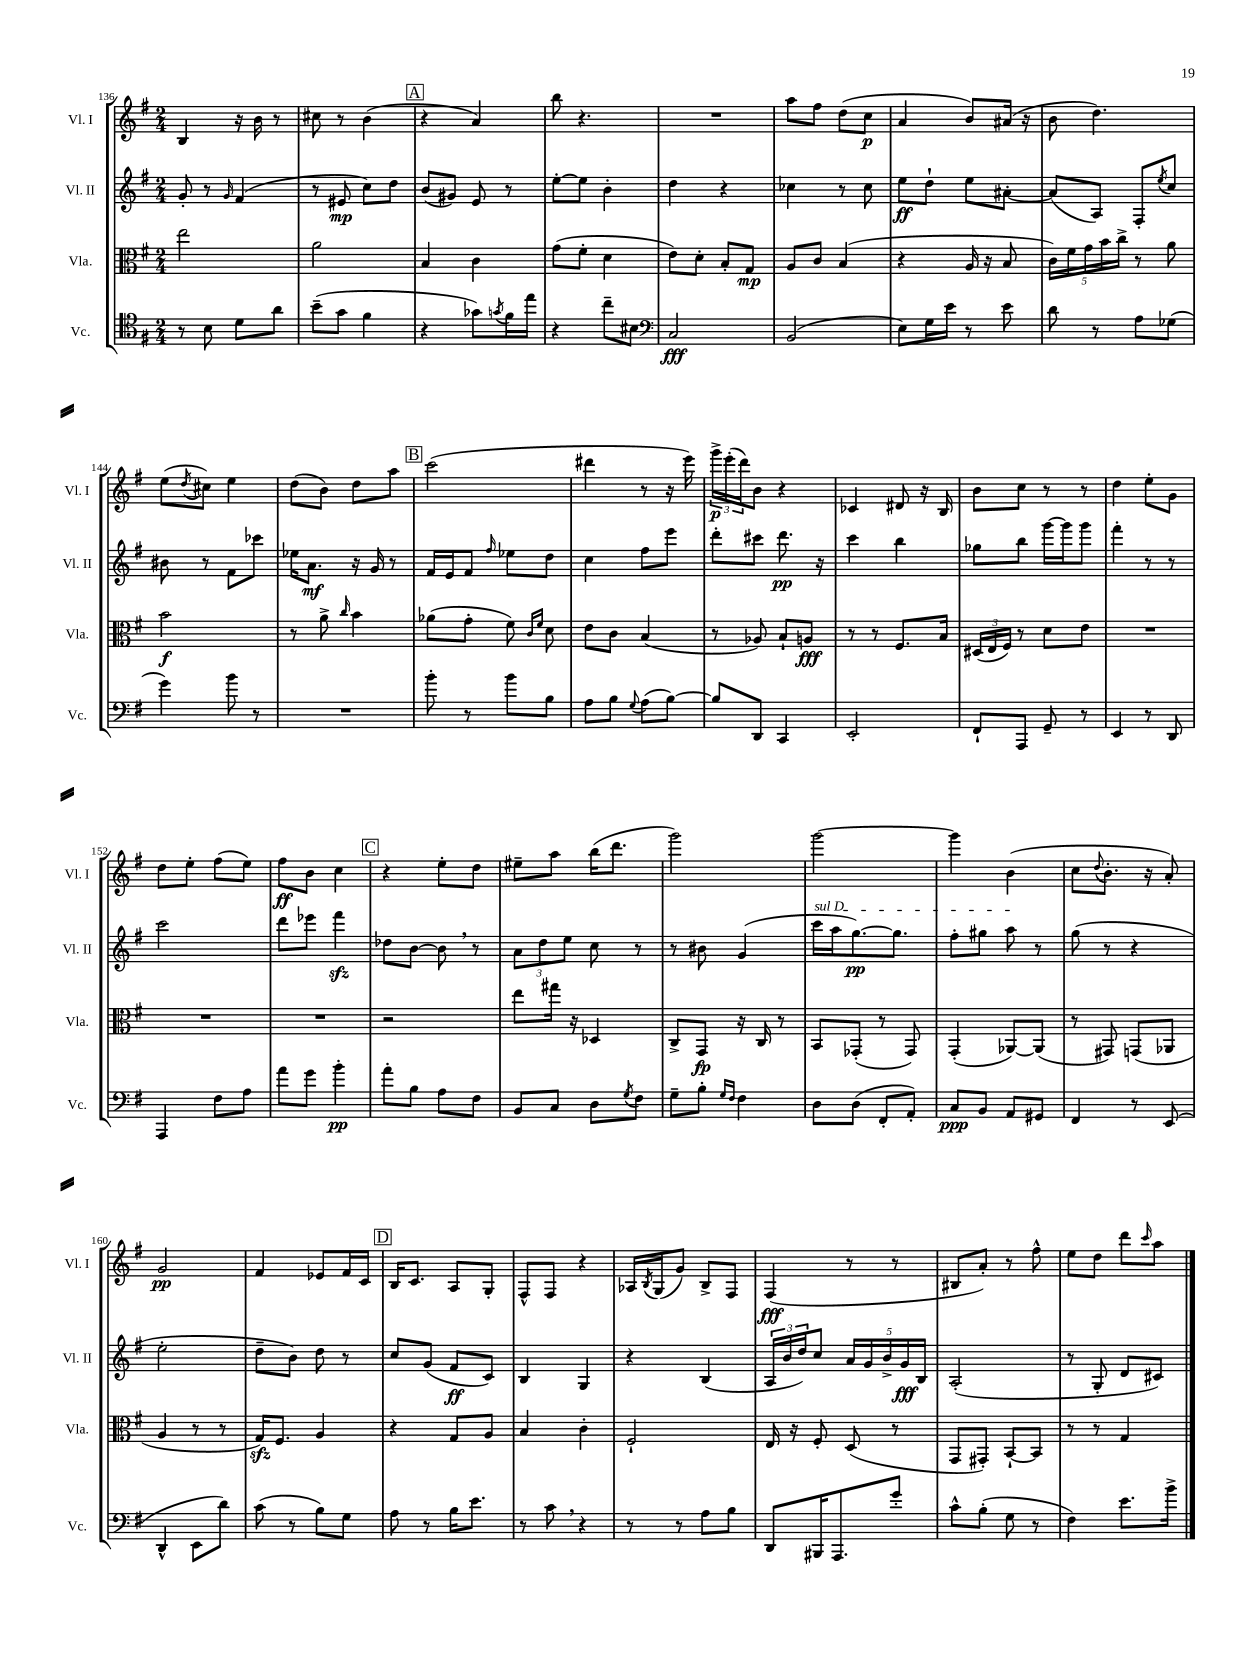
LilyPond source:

<<
\new StaffGroup <<
\new Staff = "s0" \with { instrumentName = "Vl. I" shortInstrumentName = "Vl. I" } {
    \clef treble \key g \major \numericTimeSignature \time 2/4
    b4 r16 b'16 r8 |
    cis''8 r8 b'4( |
    \mark \markup { \box "A" } r4 a'4) |
    b''8 r4. |
    R2 |
    a''8 fis''8 d''8( c''8\p |
    a'4 b'8) ais'16( r16 |
    b'8 d''4.) |
    e''8( \acciaccatura { d''8 } cis''8) e''4 |
    d''8( b'8) d''8 a''8 |
    \mark \markup { \box "B" } c'''2( |
    dis'''4 r8 r16 e'''16) |
    \tuplet 3/2 { g'''16->\p e'''16-.( d'''16) } b'8 r4 |
    ces'4 dis'8 r16 b16 |
    b'8 c''8 r8 r8 |
    d''4 e''8-. g'8 |
    d''8 e''8-. fis''8( e''8) |
    fis''8\ff b'8 c''4 |
    \mark \markup { \box "C" } r4 e''8-. d''8 |
    eis''8-- a''8 b''16( d'''8. |
    g'''2) |
    g'''2~ |
    g'''4 b'4( |
    c''8 \appoggiatura { d''8 } b'8.-. r16 a'8-.) |
    g'2\pp |
    fis'4 ees'8 fis'16 c'16 |
    \mark \markup { \box "D" } b16 c'8. a8 g8-. |
    fis8-^ fis8 r4 |
    aes16 \acciaccatura { b8 } g16( g'8) b8-> fis8 |
    fis4\fff( r8 r8 |
    bis8 a'8-.) r8 fis''8-^ |
    e''8 d''8 d'''8 \grace { c'''16 } a''8 \bar "|." |
}
\new Staff = "s1" \with { instrumentName = "Vl. II" shortInstrumentName = "Vl. II" } {
    \clef treble \key g \major \numericTimeSignature \time 2/4
    g'8-. r8 \grace { g'16 } fis'4( |
    r8 eis'8\mp c''8) d''8 |
    \mark \markup { \box "A" } b'8( gis'8) e'8 r8 |
    e''8~-. e''8 b'4-. |
    d''4 r4 |
    ces''4 r8 ces''8 |
    e''8\ff d''8-! e''8 ais'8~-. |
    ais'8( a8) fis8-. \acciaccatura { e''8 } c''8 |
    bis'8 r8 fis'8 ces'''8 |
    ees''16 a'8.\mf r16 g'16 r8 |
    \mark \markup { \box "B" } fis'16 e'16 fis'8 \grace { fis''16 } ees''8 d''8 |
    c''4 fis''8 e'''8 |
    d'''8-. cis'''8 d'''8.\pp r16 |
    c'''4 b''4 |
    ges''8 b''8 g'''16~ g'''16 g'''8 |
    fis'''4-. r8 r8 |
    c'''2 |
    d'''8 ees'''8 fis'''4\sfz |
    \mark \markup { \box "C" } des''8 b'8~ b'8 \breathe r8 |
    \tuplet 3/2 { a'8 d''8 e''8 } c''8 r8 |
    r8 bis'8 g'4( |
    \once \override TextSpanner.bound-details.left.text = \markup { \italic "sul D" } c'''16\startTextSpan a''16 g''8.~\pp) g''8. |
    fis''8-. gis''8 a''8\stopTextSpan r8 |
    g''8( r8 r4 |
    e''2-. |
    d''8-- b'8) d''8 r8 |
    \mark \markup { \box "D" } c''8 g'8( fis'8\ff c'8) |
    b4 g4 |
    r4 b4( |
    \tuplet 3/2 { a16 b'16 d''16) } c''8 \tuplet 5/4 { a'16 g'16 b'16-> g'16\fff b16 } |
    a2-.( |
    r8 g8-. d'8 cis'8) \bar "|." |
}
\new Staff = "s2" \with { instrumentName = "Vla." shortInstrumentName = "Vla." } {
    \clef alto \key g \major \numericTimeSignature \time 2/4
    e''2 |
    a'2 |
    \mark \markup { \box "A" } b4 c'4 |
    g'8( fis'8-. d'4 |
    e'8) d'8-. b8-. g8\mp |
    a8 c'8 b4( |
    r4 a16 r16 b8 |
    \tuplet 5/4 { c'16) fis'16 g'16 b'16 c''16-> } r8 a'8 |
    b'2\f |
    r8 a'8-> \grace { c''16 } b'4 |
    \mark \markup { \box "B" } aes'8( g'8-. fis'8) \grace { c'16 fis'16 } d'8 |
    e'8 c'8 b4( |
    r8 aes8) b8-! a8\fff |
    r8 r8 fis8. b16 |
    \tuplet 3/2 { dis16( e16 fis16) } r8 d'8 e'8 |
    R2 |
    R2 |
    R2 |
    \mark \markup { \box "C" } r2 |
    e''8 gis''16 r16 des4 |
    c8-> g,8\fp r16 c16 r8 |
    b,8 ges,8-.( r8 ges,8) |
    g,4-.( aes,8~) aes,8( |
    r8 gis,8) g,8( aes,8 |
    a4 r8 r8 |
    g16\sfz) fis8. a4 |
    \mark \markup { \box "D" } r4 g8 a8 |
    b4 c'4-. |
    fis2-! |
    e16 r16 fis8-. d8( r8 |
    g,8 gis,8-.) b,8~-! b,8 |
    r8 r8 g4 \bar "|." |
}
\new Staff = "s3" \with { instrumentName = "Vc." shortInstrumentName = "Vc." } {
    \clef tenor \key g \major \numericTimeSignature \time 2/4
    r8 b8 d'8 a'8 |
    b'8--( g'8 fis'4 |
    \mark \markup { \box "A" } r4 ges'8) \acciaccatura { g'8 } fis'16 e''16 |
    r4 c''8-- bis8 |
    \clef bass c2\fff |
    b,2( |
    e8) g16 e'16 r8 e'8 |
    d'8 r8 a8 ges8( |
    g'4) b'8 r8 |
    R2 |
    \mark \markup { \box "B" } b'8-. r8 b'8 b8 |
    a8 b8 \appoggiatura { g8 } a8( b8~) |
    b8 d,8 c,4 |
    e,2-. |
    fis,8-! a,,8 g,8-- r8 |
    e,4 r8 d,8 |
    a,,4 fis8 a8 |
    a'8 g'8 b'4-.\pp |
    \mark \markup { \box "C" } a'8-. b8 a8 fis8 |
    b,8 c8 d8 \acciaccatura { g8 } fis8 |
    g8-- b8-. \grace { g16 fis16 } fis4 |
    d8 d8( fis,8-. a,8-.) |
    c8\ppp b,8 a,8 gis,8 |
    fis,4 r8 e,8( |
    d,4-^ e,8 d'8) |
    c'8( r8 b8) g8 |
    \mark \markup { \box "D" } a8 r8 b16 e'8. |
    r8 c'8 \breathe r4 |
    r8 r8 a8 b8 |
    d,8 bis,,16 a,,8. g'8-. |
    c'8-^ b8-.( g8 r8 |
    fis4) e'8. b'16-> \bar "|." |
}
>>
>>
\layout { \context { \Score currentBarNumber = #136 } }
